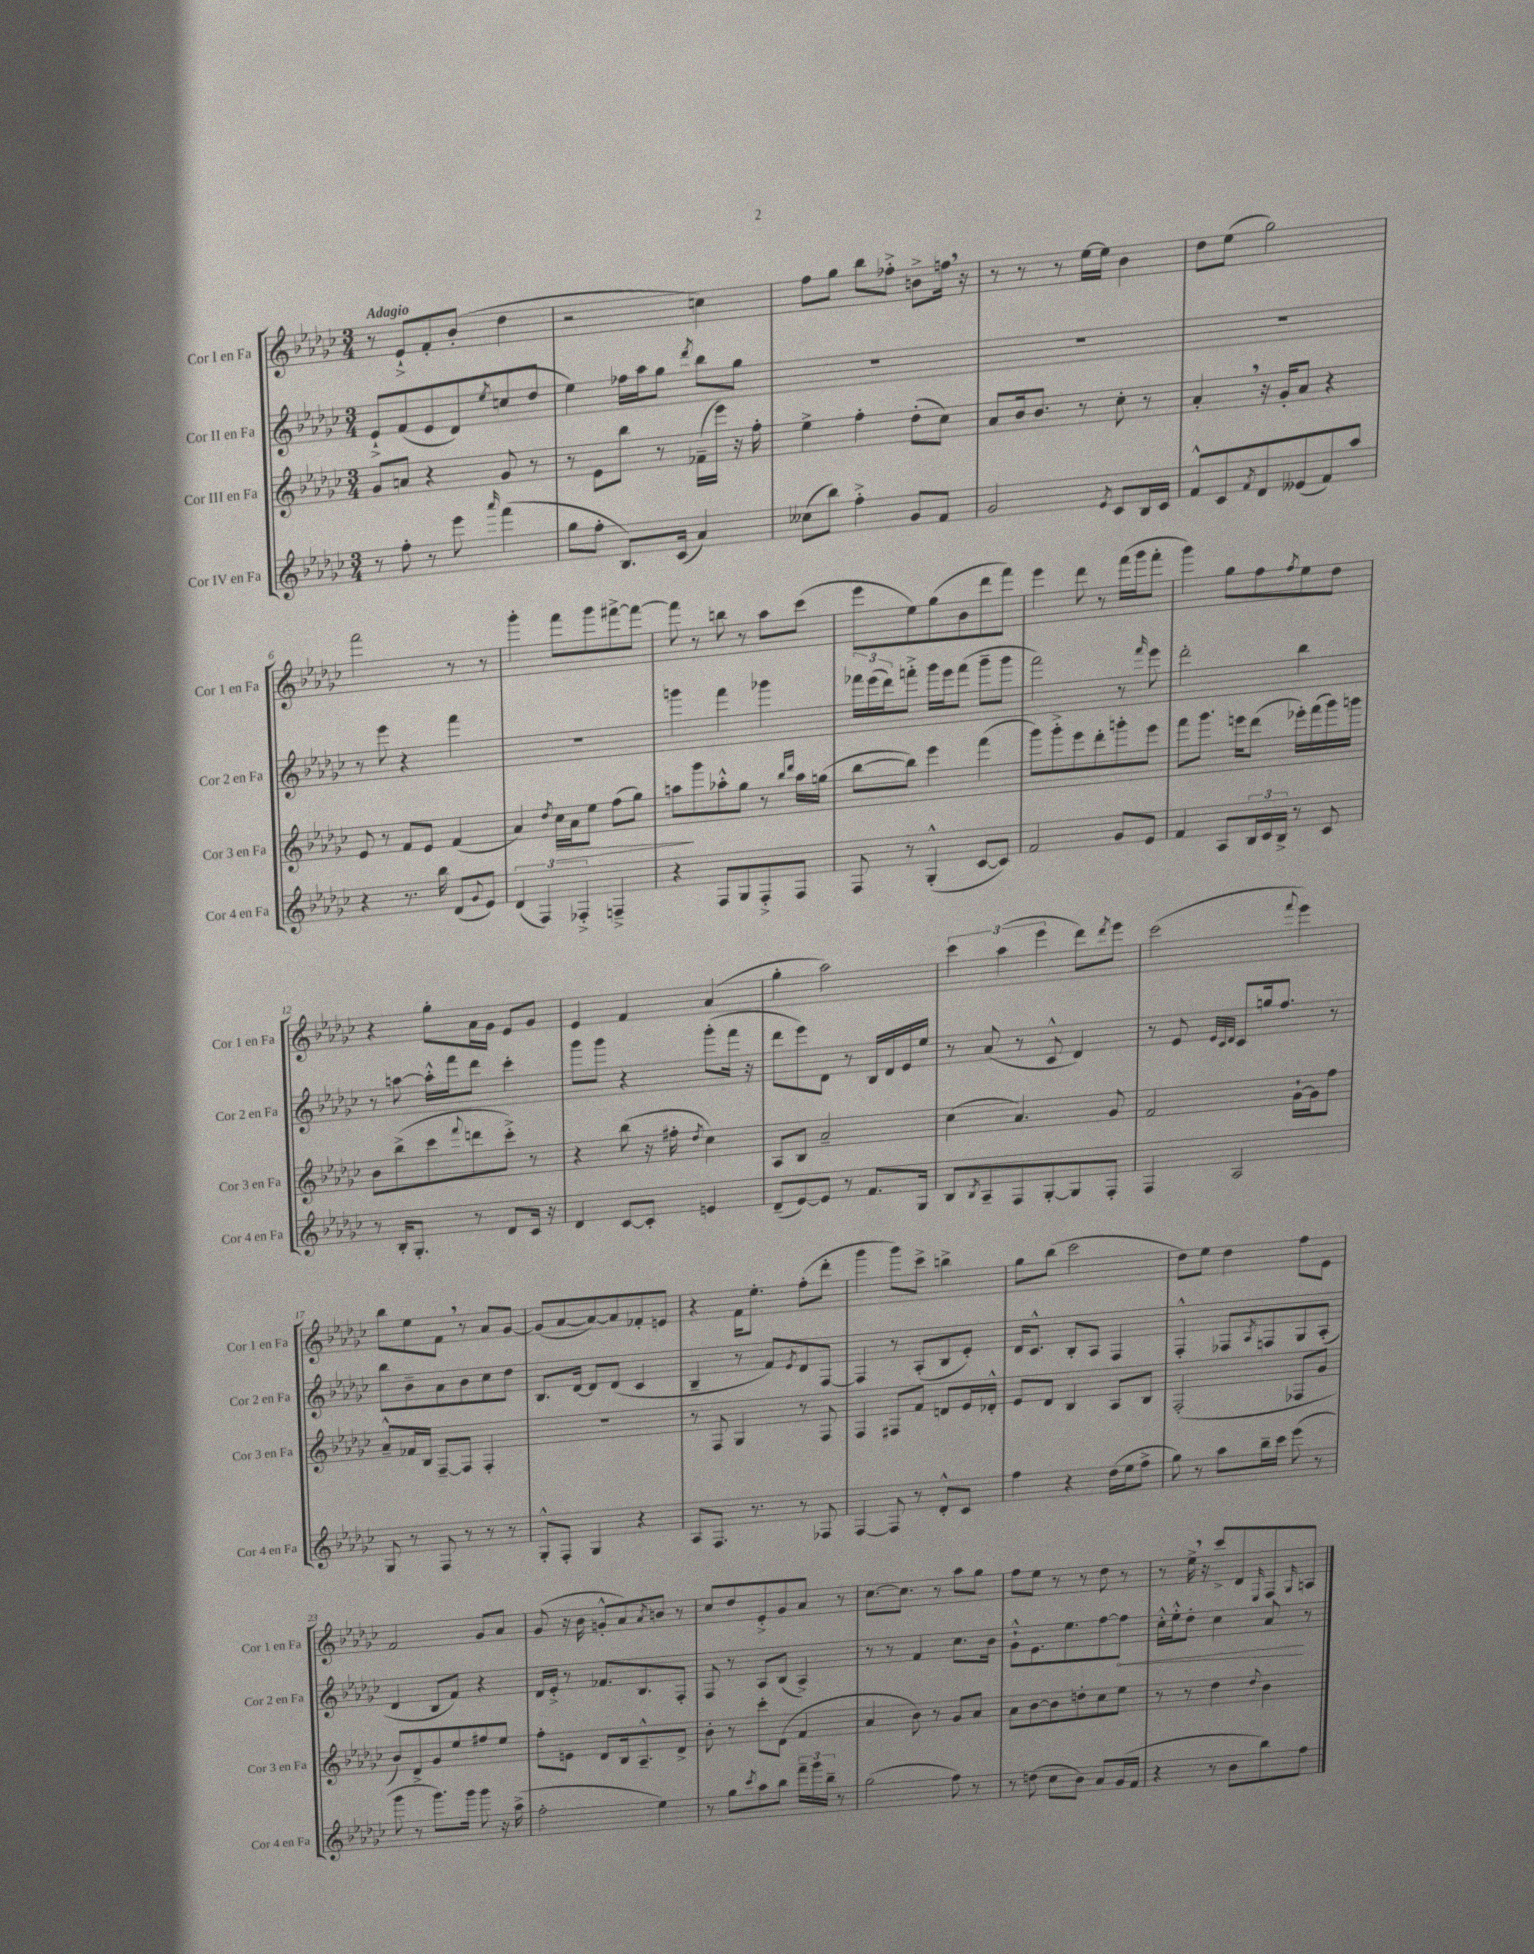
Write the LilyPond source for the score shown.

<<
\new StaffGroup <<
\new Staff = "s0" \with { instrumentName = "Cor I en Fa" shortInstrumentName = "Cor 1 en Fa" } {
    \clef treble \key ges \major \numericTimeSignature \time 3/4 \tempo "Adagio"
    r8 ees'8-!-> f'8-. bes'8-.( des''4 |
    r2 c''4) |
    f''8 ges''8 bes''8 fes''8-.-> b'8-> f''16 \breathe r16 |
    r8 r8 r8 ees''16~ ees''16 bes'4 |
    des''8 ees''8( ges''2) |
    f'''2 r8 r8 |
    ges'''4-. f'''8 ges'''8 fis'''8~-> fis'''8~ |
    fis'''8 r8 b''8 r8 aes''8 ces'''8( |
    ees'''8 ees''8) ges''8( bes'8 des'''8 f'''8) |
    ees'''4 des'''8 r8 f'''16( ges'''16 f'''8-. |
    ges'''4) ges''8 f''8 \acciaccatura { f''8 } ees''8 des''8 |
    r4 ges''8-. aes'16 ges'16 ees'8 ges'8 |
    ees'4 f'4 aes'4( |
    ges''4-. aes''2) |
    \tuplet 3/2 { ces'''4 aes''4( ees'''4 } des'''8) \acciaccatura { des'''8 } ees'''8 |
    ces'''2( \appoggiatura { f'''8 } ees'''4) |
    bes''8 ees''8 f'8 \breathe r8 aes'8 ges'8~ |
    ges'8( aes'8~ aes'8~) aes'8 fes'8-. e'8 |
    r4 f'16 ees''8.-. f''8-.( des'''8-. |
    ges'''4 ges'''8) ces'''8-> b''4-> |
    ges''8 bes''8( ces'''2 |
    des''8) ees''8 des''4 f''8 ees'8 |
    f'2 ges'8 aes'8 |
    ges'8( r16 bes'16 g'8-.-^ aes'8) \acciaccatura { aes'8 } b'8 r8 |
    ces''8 des''8 ees'8-.-> ges'8 aes'8 r8 |
    ces''8.~ ces''8. r8 aes''8 ges''8 |
    f''8 ees''8 r8 r8 des''8 r8 |
    r8 ees''16-> \breathe r16 ces'''8-> des'8 \grace { ees16 } f8 \grace { ges16 } a8 \bar "|." |
}
\new Staff = "s1" \with { instrumentName = "Cor II en Fa" shortInstrumentName = "Cor 2 en Fa" } {
    \clef treble \key ges \major \numericTimeSignature \time 3/4
    ees'8-!-> f'8( ees'8 des'8) \acciaccatura { ees''8 } c''8( des''8 |
    ees''4) fes''16 aes''16 ges''8 \acciaccatura { des'''8 } bes''8 ges''8 |
    R2. |
    R2. |
    R2. |
    r8 ees'''8 r4 f'''4 |
    R2. |
    g'''4 f'''4 ges'''4 |
    \tuplet 3/2 { fes'''16 ees'''16( des'''16) } f'''8-.-> ges'''16 ees'''16 f'''8( ges'''8-- ges'''8 |
    f'''2) r8 \grace { f'''16 } ees'''8 |
    des'''2-. bes''4 |
    r8 a''8~ a''16-.-^ f'''16 des'''8 ces'''4-. |
    ges'''8 ges'''8 r4 ges'''8-.( f'''16 r16 |
    des'''8 ees'''8) des'8 r8 bes16 des'16 ees'16 ees''16 |
    r8 aes'8( r8 ces'8-^ des'4) |
    r8 ees'8 \grace { ees'32 ces'32 des'32 } ces'8 g''16 f''8. r8 |
    bes''8 bes'8-- aes'8 bes'8 ces''8 des''8 |
    bes8. des'16~ des'8 des'8( ces'4 |
    bes4-- r8 f'8) \acciaccatura { ees'8 } des'8 f8~ |
    f4 r8 aes8-.( bes8 ees'8-.) |
    des'16 ces'8.-^ bes8-. aes8 f4 |
    f4-.-^ fes8 \acciaccatura { aes8 } f8 ges8 aes8-.( |
    des'4 bes8 f'8) r4 |
    des'16 ees'16-.-> r8 fes'8. bes8. f8-. |
    f8 r8 aes8 bes8( aes4->) |
    r8 r8 f'4 ces''8. bes'16 |
    ges'8-!-^ ees'8. ees''8. f''8~ \once \override Hairpin.circled-tip = ##t f''8\< |
    ces''16-.-^ ees''16-.-^ des''8-. ces''4 aes'8\! r8 \bar "|." |
}
\new Staff = "s2" \with { instrumentName = "Cor III en Fa" shortInstrumentName = "Cor 3 en Fa" } {
    \clef treble \key ges \major \numericTimeSignature \time 3/4
    ges'8 a'8 r4 ges'8 r8 |
    r8 ees'8 bes''8 r8 fes'16--( ees'''16) r16 f''16-. |
    ees''4-> f''4-. des''8-.( ces''8) |
    aes'8 bes'16 bes'8. r8 ces''8-. r8 |
    aes'4-. \breathe r16 ges'16-. aes'8 r4 |
    ees'8 r8 f'8 ees'8 f'4( |
    aes'4) \acciaccatura { des''8 } ces''16\> aes'16 ees''8 f''8( ges''8) |
    a''8\! ges'''8 aes''8-.-^ ges''8 r8 \grace { bes''16 des'''16 } aes''16 g''16( |
    bes''8~ bes''8) ees'''4 f'''4( |
    ges'''8) ges'''8-.-> ees'''8 des'''8-. g'''8-. ees'''8 |
    f'''8 ges'''8. e'''16 des'''8( ees'''16-.) f'''16( ges'''16) g'''16 |
    bes'8 bes''8->( ces'''8 \appoggiatura { f'''8 } d'''8 ces'''8-.->) r8 |
    r4 bes''8( r16 fis''16-. \acciaccatura { des''8 } ces''4) |
    aes8 bes8 aes'2-- |
    ces''4( aes'4.) ges'8 |
    f'2 ges'16~-! ges'16 f''8 |
    aes'8---^ fes'16 bes16 f8~-- f8 f4-. |
    R2. |
    r8 f8 ges4 r8 f8 |
    f4 fis8 f'8 d'8 ees'16 des'16-.-^ |
    ees'8 des'8 bes4 aes8 bes8 |
    f2-.( fes8 ges'8 |
    bes'8) des'8-> ges'8 ees''8 fis''8 ees''8 |
    f''8-. e'8 des'8 bes16 aes8.---^ des'8-> |
    bes'8-. r8 ces'''8-. des'8( f'4 |
    aes'4 bes'8) r8 ges'8 aes'8 |
    aes'8 bes'8~ bes'8 d''8-. ces''8 ees''8 |
    r8 r8 des''4 \appoggiatura { des''8 } bes'4 \bar "|." |
}
\new Staff = "s3" \with { instrumentName = "Cor IV en Fa" shortInstrumentName = "Cor 4 en Fa" } {
    \clef treble \key ges \major \numericTimeSignature \time 3/4
    r8 f''8-. r8 ees'''8 \grace { aes'''16 } f'''4( |
    ges''8 f''8-. bes8.) ces'16( aes'4) |
    ceses''8( bes''8) f''4-.-> ges'8 f'8 |
    ges'2 \acciaccatura { ees'8 } ces'8 bes16 ces'16 |
    f'8-^ ces'8 \acciaccatura { f'8 } des'8 eeses'8( f'8) aes''8 |
    r4 r8. bes''16 des'8( \appoggiatura { ges'8 } ees'8) |
    \tuplet 3/2 { des'4( f4) fes4-.-> } f4---> |
    r4 f8 ges8 f8-.-> f8 |
    f8 r8 ges4-.-^( ces'8~ ces'8) |
    f'2 ges'8 ees'8 |
    f'4 aes8 \tuplet 3/2 { bes16 ces'16 bes16-> } r8 ces'8 |
    r8 bes16-. ges8.-. r8 des'8 ces'16 r16 |
    des'4 ces'8~ ces'8-. e'4 |
    des'8--( ees'8~) ees'8 r8 f'8. ges16 |
    bes8 \acciaccatura { bes8 } aes8-- f8 ges8~-. ges8 f8-. |
    f4 aes2 |
    ges8 r8 f8 r8 r8 r8 |
    ges8-.-^ f8-. ges4 r4 |
    aes8 f8. r8. r8 fes8 |
    f4~ f8 r8 des'8-.-^ ces'8 |
    f''4 r4 des''16( ees''16 f''8-> |
    ges''8) r8 aes''8 bes''16-- ces'''16 ees'''8( r8 |
    ges'''8 r8 ges'''8.) ges'''16 ges'''8 r16 aes''16->( |
    f''2-. ees''4) |
    r8 ges''8 \acciaccatura { ces'''8 } aes''8 bes''8 \tuplet 3/2 { f'''16-- ges'''16 bes''16-- } r8 |
    ges''2( f''8) r8 |
    r8 d''8( ces''8 bes'8) aes'8 ges'16( f'16 |
    r4 r8 bes'8 bes''8) f''8 \bar "|." |
}
>>
>>
